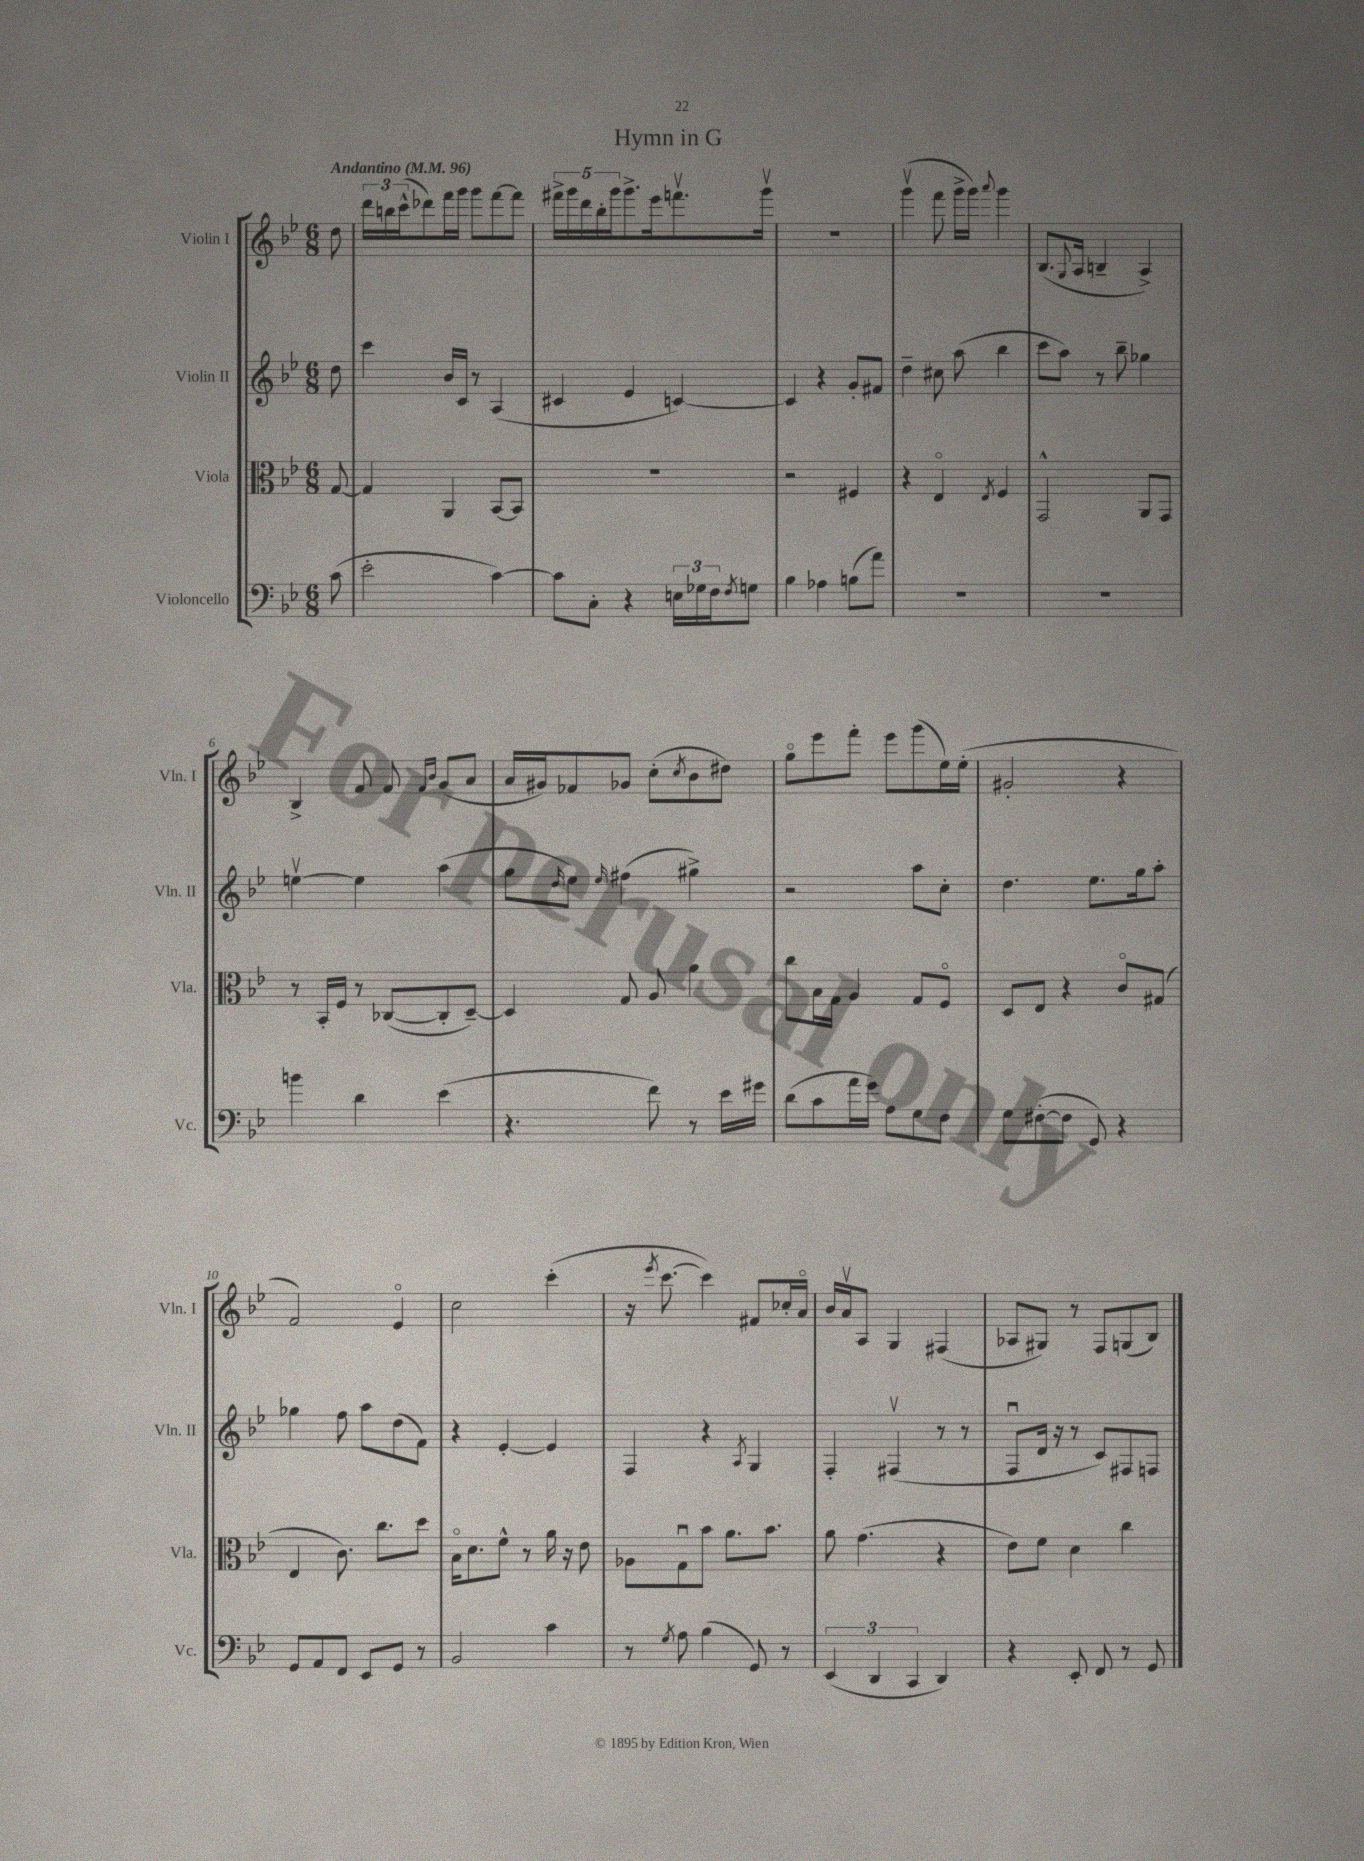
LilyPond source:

\header { title = "Hymn in G" }
<<
\new StaffGroup <<
\new Staff = "s0" \with { instrumentName = "Violin I" shortInstrumentName = "Vln. I" } {
    \clef treble \key bes \major \numericTimeSignature \time 6/8 \partial 8 \tempo "Andantino" 4 = 96
    d''8 |
    \tuplet 3/2 { d'''16 b''16 c'''16-^( } des'''8) f'''16 g'''16 g'''8 f'''8~ f'''8 |
    \tuplet 5/4 { fis'''16-> g'''16 d'''16 bes''16-. g'''16 } g'''8.-> ees'''16 f'''8.\upbow g'''16\upbow |
    R2. |
    g'''4\upbow( f'''8 g'''16-> g'''16) \appoggiatura { a'''8 } g'''4 |
    bes8.( \appoggiatura { g8 } a16 b4-- a4->) |
    bes4-> f'8 f'8 \grace { f'16 bes'16 } g'8( a'8 |
    a'16 gis'16) fes'8 ges'8 c''8-.( \acciaccatura { c''8 } bes'8 dis''8) |
    g''8\flageolet ees'''8 f'''8-. ees'''8 g'''8( ees''16) ees''16-.( |
    gis'2-. r4 |
    f'2) ees'4\flageolet |
    c''2 c'''4-.( |
    r16 \acciaccatura { ees'''8 } c'''8.~ c'''4) fis'8 ces''16-. a'16\flageolet |
    bes'16 a'16\upbow a8 g4 fis4( |
    aes8 gis8) r8 f8 g8( bes8) \bar "|." |
}
\new Staff = "s1" \with { instrumentName = "Violin II" shortInstrumentName = "Vln. II" } {
    \clef treble \key bes \major \numericTimeSignature \time 6/8 \partial 8
    d''8 |
    c'''4 bes'16 c'16 r8 a4( |
    cis'4 ees'4 c'4~) |
    c'4 r4 g'8-. fis'8 |
    d''4-- cis''8 a''8( bes''4 |
    c'''8 a''8) r8 bes''8-- ges''4 |
    e''4~\upbow e''4 a''4( |
    g''8 \grace { d''16 } ees''8) \grace { ees''16 } fis''4( gis''4->) |
    r2 a''8 c''8-. |
    d''4. ees''8. g''16 a''8-. |
    ges''4 f''8 a''8 d''8( f'8) |
    r4 ees'4~-. ees'4 |
    f4 r4 \acciaccatura { a8 } g4 |
    f4-. fis4\upbow( r8 r8 |
    f8\downbow d'16 r16 r8 c'8) fis8 f8 \bar "|." |
}
\new Staff = "s2" \with { instrumentName = "Viola" shortInstrumentName = "Vla." } {
    \clef alto \key bes \major \numericTimeSignature \time 6/8 \partial 8
    g8~ |
    g4 a,4 bes,8~ bes,8 |
    R2. |
    r2 fis4 |
    r4 ees4\flageolet \acciaccatura { ees8 } f4 |
    g,2-^ a,8 g,8 |
    r8 bes,16-. f16 r8 ces8~( ces8-. d8~--) |
    d4 g8 a8 a'4 |
    c''8 bes16 g16 a4 g8 f8\flageolet |
    d8 ees8 r4 c'8\flageolet gis8( |
    ees4 c'8.) c''8. d''8 |
    bes16\flageolet d'8. f'8-^ r8 a'16 r16 ees'8 |
    aes8 g8\downbow bes'8 a'8. bes'8. |
    a'8 g'4.( r4 |
    ees'8) f'8 d'4 c''4 \bar "|." |
}
\new Staff = "s3" \with { instrumentName = "Violoncello" shortInstrumentName = "Vc." } {
    \clef bass \key bes \major \numericTimeSignature \time 6/8 \partial 8
    c'8( |
    ees'2-. c'4~) |
    c'8 c8-. r4 \tuplet 3/2 { e16 ges16 f16 } \acciaccatura { f8 } g8 |
    bes4 aes4 b8( a'8) |
    R2. |
    R2. |
    b'4 d'4 ees'4( |
    r4. f'8) r8 ees'16 gis'16 |
    d'8( c'8 a'16 g'16) a8 g8 f8 |
    g8 fis8~-.( fis8 g,8) r4 |
    g,8 a,8 f,8 ees,8 g,8 r8 |
    bes,2 c'4 |
    r8 \acciaccatura { g8 } a8 bes4( g,8) r8 |
    \tuplet 3/2 { ees,4( d,4 c,4 } d,4) |
    r4 ees,8-. f,8 r8 g,8 \bar "|." |
}
>>
>>
